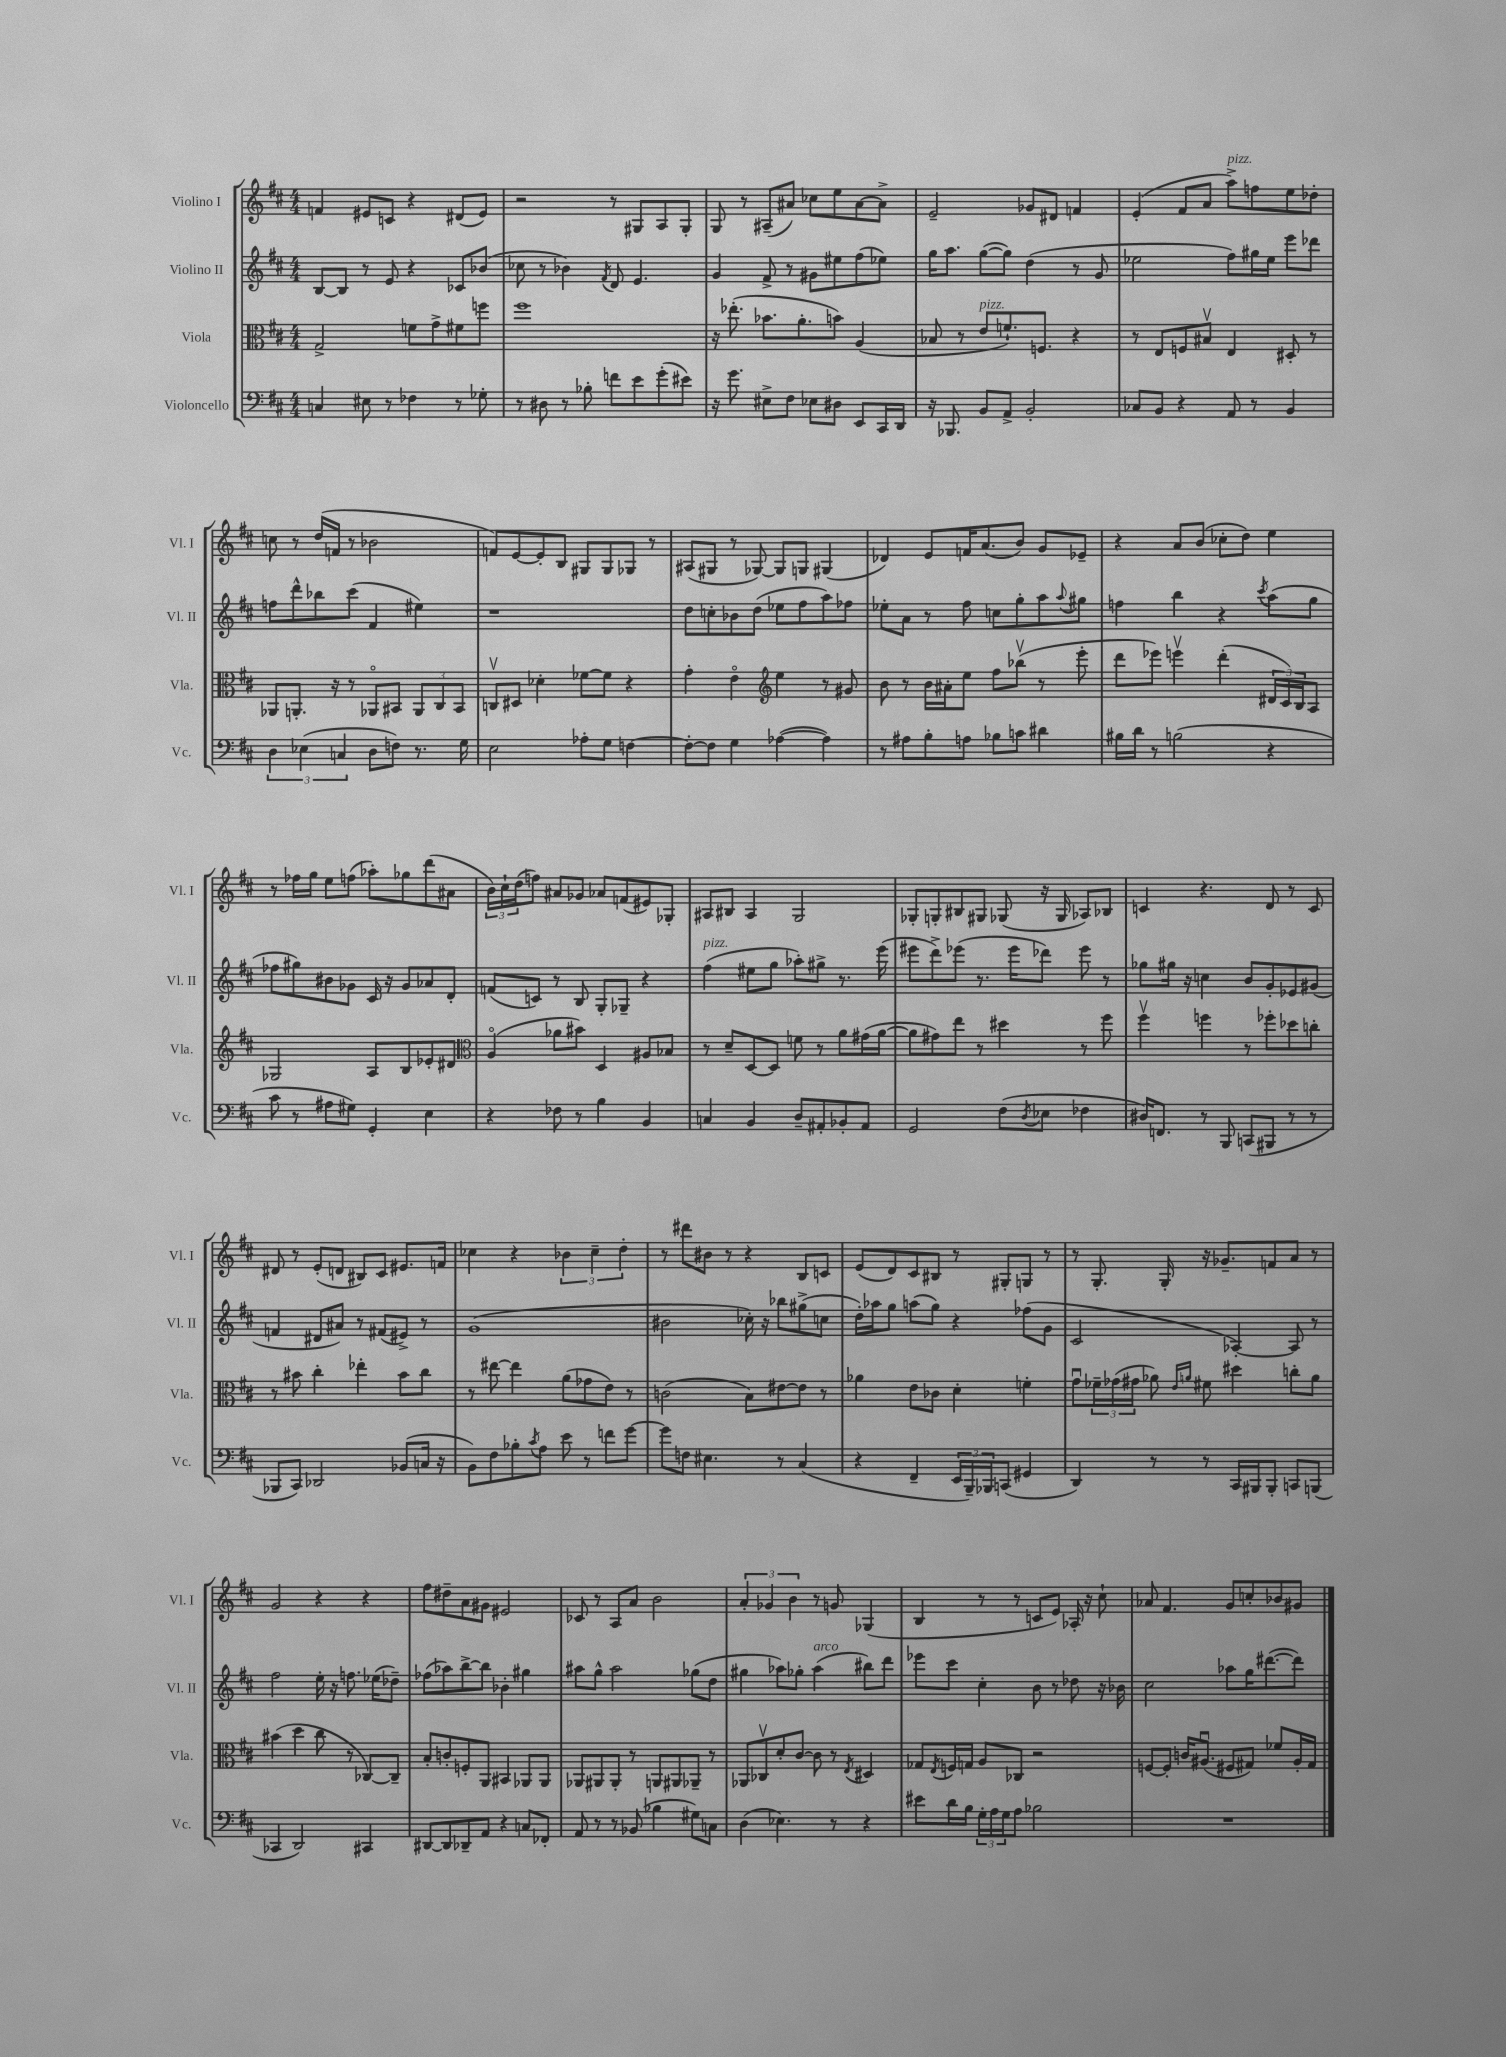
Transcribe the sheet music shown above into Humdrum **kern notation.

**kern	**kern	**kern	**kern
*staff4	*staff3	*staff2	*staff1
*clefF4	*clefC3	*clefG2	*clefG2
*k[f#c#]	*k[f#c#]	*k[f#c#]	*k[f#c#]
*M4/4	*M4/4	*M4/4	*M4/4
4C/	2G^/	[8B/L	4f/
.	.	8B/]J	.
8E#\	.	8r	8e#/L
8r	.	8e/	8c/J
4F-\	8f\L	4r	4r
.	8g^\	.	.
8r	8f#\	8c-/L	(8d#/L
8G-'\	8ff\J	(8b-/J	8e#/J)
=	=	=	=
8r	1ff#	8cc-\	2r
8D#\	.	8r	.
8r	.	4b-\)	.
8B-'\	.	.	.
.	.	8qf#/	.
8f\L	.	8d/	8r
8e\	.	4.e/	8G#/L
(8g'\	.	.	8A/
8e#\J)	.	.	8G#'/J
=	=	=	=
16r	16r	4g/	8G/
8.g\	(8.ee-'\	.	.
.	.	.	8r
8E#^\L	8.b-\L	8f#^/	(8A#~/L
8F#\J	.	8r	8a#/J)
.	8.a'\	.	.
8E-\L	.	8g#\L	8cc-\L
8D#\J	8b\J)	8ee#\	8ee\
8EE/L	(4A/	(8ff#\	[8a#\
16CC#/L	.	8ee-\J)	8a#^\]J
16DD/JJ	.	.	.
=	=	=	=
16r	8B-/	16gg\LK	2e~/
8.BBB-/	.	8.aa\J	.
.	8r	.	.
8BB/L	8e/L	([8gg\L	.
8AA^/J	8.f`/)	8gg\]J)	.
2BB'/	.	(4dd\	8g-/L
.	8.F/J	.	.
.	.	.	8d#/J
.	4r	8r	4f/
.	.	8g/	.
=	=	=	=
8C-/L	8r	2ee-\	(4e'/
8BB/J	8E/L	.	.
4r	8F/	.	8f#/L
.	8B#v/J	.	8a/J
8AA/	4E/	8ff#\L)	8aa^\L)
8r	.	16gg#\L	8ff\
.	.	16ee-\JJ	.
4BB/	8D#'/	8eee\L	8ee\
.	8r	8ddd-\J	8dd-'\J
=	=	=	=
6D\	8AA-/L	8ff\L	8cc\
.	8.AA'/J	8ddd^^\	8r
(6E-\	.	.	.
.	.	8bb-\	(16dd/LL
.	16r	.	16f/JJ
6C/	.	.	.
.	8r	(8ccc#\J	8r
8D\L	8AA-o/L	4f#/	2b-\
8F\J)	8BB#/J	.	.
8.r	12AA-/L	4ee#\)	.
.	12C#/	.	.
.	12BB#/J	.	.
16G\	.	.	.
=	=	=	=
2E\	8Cv/L	1r	8f/L)
.	8D#/J	.	[8e/
.	4d-'\	.	8e'/]
.	.	.	8B/J
8A-'\L	[8f-\L	.	8G#/L
8G\J	8f-\]J	.	8G#/
[4F\	4r	.	8G-/J
.	.	.	8r
=	=	=	=
8F'\_L	4g'\	8dd\L	(8A#/L
8F\]J	.	8cc'\	8G#/J
4G\	4eo\	8b-\	8r
.	.	(8dd\J	[8G-/)
*	*clefG2	*	*
([4A-\	4ee\	8ee-\L	8G-/]L
.	.	8ff#\	8G/J
4A-\])	8r	8aa\)	(4G#/
.	8g#/	8ff-\J	.
=	=	=	=
8r	8b\	8ee-'\L	4d-/)
8A#\L	8r	8a\J	.
8B'\	16b\LL	8r	8e/L
.	16a#'\J	.	.
8A\J	8ee\J	8ff#\	16f/K
.	.	.	(8.a/
8B-\L	8ff#\L	8cc\L	.
8c\J	(8bb-v\J	8gg'\	8b/J)
4d#\	8r	8aa\	8g/L
.	.	8qqaa/	.
.	8eee'\	8gg#\J	8e-~/J
=	=	=	=
16B#\LL	8ddd\L	4ff\	4r
16d\JJ	.	.	.
8r	8eee-\J)	.	.
(2B\	4eeev\	4bb\	8a/L
.	.	.	(8b/J
.	(4ddd'\	4r	8cc-'\L
.	.	.	8dd\J)
.	.	8qccc#/	.
4r	24d#/LL	(8aa\L	4ee\
.	24c#/)	.	.
.	24B/J	.	.
.	8A/J	8gg\J	.
=	=	=	=
8c#\	2G-/	8ff-\L	8r
8r	.	8gg#\)	16ff-\LL
.	.	.	16gg\JJ
8A#\L	.	8b#\	8ee\L
8G#\J)	.	8g-\J	(8ff\J
4GG'/	8A/L	16c#/	8aa-'\L)
.	.	16r	.
.	8B/	8g-/L	8gg-\
4E\	8e-'/	8a-/	(8ddd\
.	8d#/J	8d'/J	8a#\J
=	=	=	=
*	*clefC3	*	*
4r	(4Ao/	(8f/L	24b\LL)
.	.	.	24cc#`\
.	.	.	(24dd\J
.	.	8c/J)	8ff\J)
8F-\	8a-\L	8r	8a#/L
8r	8b#\J)	8B/	8g-/J
4B\	4D/	8G'/L	8a-/L
.	.	8G-~/J	(8f/
4BB/	8A#/L	4r	8e#/)
.	8B-/J	.	8G-'/J
=	=	=	=
4C/	8r	(4ff#\	8A#/L
.	8d~/L	.	8B#/J
4BB/	[8D/	8ee#\L	4A#/
.	8D/]J	8gg\J	.
8D~/L	8f\	8aa-'\L)	2G/
8AA#'/	8r	8gg#^\J	.
8BB-'/	8a\L	8.r	.
8AA#/J	(16g#\L	.	.
.	[16a\JJ	(16eee\	.
=	=	=	=
2GG/	8a\]L	8eee#\L	8G-'/L
.	8g#\)	8ddd^\)	8G'/
.	8ee\J	(8eee-\J	8B#/
.	8r	8.r	8G#/J
(8F#\L	4dd#\	.	(8G-/
.	.	16eee-\LK	.
8qD/	.	.	.
8E-\J	.	8ddd-\J)	16r
.	.	.	16G-/
4F-\	8r	8eee-\	8A-/L)
.	8ff#\	8r	8B-/J
=	=	=	=
16D#/LK)	4ff#v\	8gg-\L	4c/
8.FF/J	.	.	.
.	.	16gg#\Jk	.
.	.	16r	.
8r	4ff\	4cc\	4.r
8BBB/	.	.	.
(8CC/L	8r	8b/L	.
8BBB#/J	8ff-'\L	8g'/	8d/
8r	8dd-\	8e-/	8r
8r	8cc'\J	(8g#/J	8c/
=	=	=	=
8BBB-/L	8r	4f/	8d#/
8CC#/J)	8b#\	.	8r
2DD-/	4cc#'\	8d#/L	(8e'/L
.	.	8a#/J)	8d/J
.	4ee-'\	8r	8B#/L)
.	.	(8f#/L	8c#/J
(8BB-/L	8b#\L	8e#^/J)	8.e#/L
16C/Jk	8cc#\J	8r	.
16r	.	.	16f/Jk
=	=	=	=
8BB\L)	8r	(1g	4cc-\
8F#\	[8ee#\	.	.
8B-'\	4ee#\]	.	4r
8qc#/	.	.	.
8A\J	.	.	.
8e\	(8a\L	.	6b-\
8r	8g-\	.	.
.	.	.	6cc-~\
8f\L	8e\J)	.	.
.	.	.	6dd'\
[8g\J	8r	.	.
=	=	=	=
8g\]L	(2c\	2b#\	8r
8F\J	.	.	8ddd#\L
4.E#\	.	.	8b#\J
.	.	.	8r
.	8B\L)	16cc-'\)	4r
.	.	16r	.
8r	[8e#\	8bb-\L	.
(4C#/	8e#\]J	(8gg#^\	8B/L
.	8r	8cc\J	8c/J
=	=	=	=
4r	4a-\	16dd'\LL)	(8e/L
.	.	16aa-\J	.
.	.	8gg\J	8d/)
4FF#~/	8e\L	(8aa\L	8c#/
.	8c-\J	8gg\J)	8B#/J
24EE/LL	4d'\	4r	8r
24BBB~/)	.	.	.
24BBB-/J	.	.	.
(8CC/J	.	.	8G#'/L
4GG#/	4f'\	(8ff-\L	8G/J
.	.	8g\J	8r
=	=	=	=
4DD/)	8gu\L	2c#/	8r
.	24f-~\L	.	8.G'/
.	(24g-\	.	.
.	24g#\JJ	.	.
8r	8a-\)	.	.
.	.	.	16G'/
.	16qqe/LL	.	.
.	16qqa/JJ	.	.
8r	8f#\	.	16r
.	.	.	8.g-~/L
16CC#/LL	4dd#\	[4A-'/)	.
16BBB#/J	.	.	.
8BBB#'/J	.	.	8f/
8CC/L	8cc'\L	8A-/]	8a/J
(8BBB/J	8a\J	8r	8r
=	=	=	=
4CC-/	(4b#\	2ff#\	2g/
2DD/)	4dd\	.	.
.	8cc#\	16ee'\	4r
.	.	16r	.
.	8r	8.ff\	.
4CC#/	[8C-/L)	.	4r
.	.	(16ee-\LK	.
.	8C-~/]J	8dd-~\J)	.
=	=	=	=
[8DD#/L	8B'/L	(8ff-\L	8ff#\L
8DD#/]	8c'/	8aa-\)	8dd#~\
8DD-~/	8F'/	[8bb^\	8a\
8AA/J	8AA/J	8bb\]J	8g#\J
4r	4BB#/	4b-'\	2e#/
8C/L	8AA-/L	4gg#\	.
8FF-'/J	8AA-/J	.	.
=	=	=	=
8AA/	8AA-/L	8aa#\L	8c-/
8r	8AA#/	8gg^^\J	8r
8r	8AA#'/J	2aa#\	8A/L
(8BB-/	8r	.	8a/J
4B-\	8AA/L	.	2b\
.	8AA#/	.	.
8G#\L)	8AA-~/J	(8gg-\L	.
8C\J	8r	8dd\J	.
=	=	=	=
(4D\	8AA-/L	4gg#\	6a'/
.	8C-v/	.	.
.	.	.	6g-/
4.E-\)	8d'/	8aa-\L)	.
.	.	.	6b\
.	[8c#/J	8gg-'\J	.
.	8c#\]	(4aa-\	8r
8r	8r	.	8g/
.	8qE/	.	.
4r	4D#/	8bb#\L)	(4G-/
.	.	8ddd\J	.
=	=	=	=
8e#\L	8G-/L	8eee-\L	4B/
.	8qE/	.	.
16d\L	16F/L	8ccc#\J	.
16B\JJ	16G/JJ	.	.
24G'\LL	8A/L	4cc#'\	8r
24A\	.	.	.
24G\J	.	.	.
8A\J	8C-/J	.	8r
2B-\	2r	8b\	8c/L
.	.	8r	8e/J)
.	.	8dd-\	16A-'/
.	.	.	16r
.	.	16r	8cc#`\
.	.	16b-\	.
=	=	=	=
1r	[8F/L	2cc#\	8a-/
.	8F'/]J	.	4.f#/
.	16c/LK	.	.
.	(8.A#u/J	.	.
.	8F#/L	8aa-\L	8g/L
.	8G#/J)	16gg\K	8cc'/
.	.	([8.ddd#\	.
.	8f-/L	.	8b-/
.	16A#'/L	8ddd#\]J)	8g#/J
.	16G#/JJ	.	.
==	==	==	==
*-	*-	*-	*-
